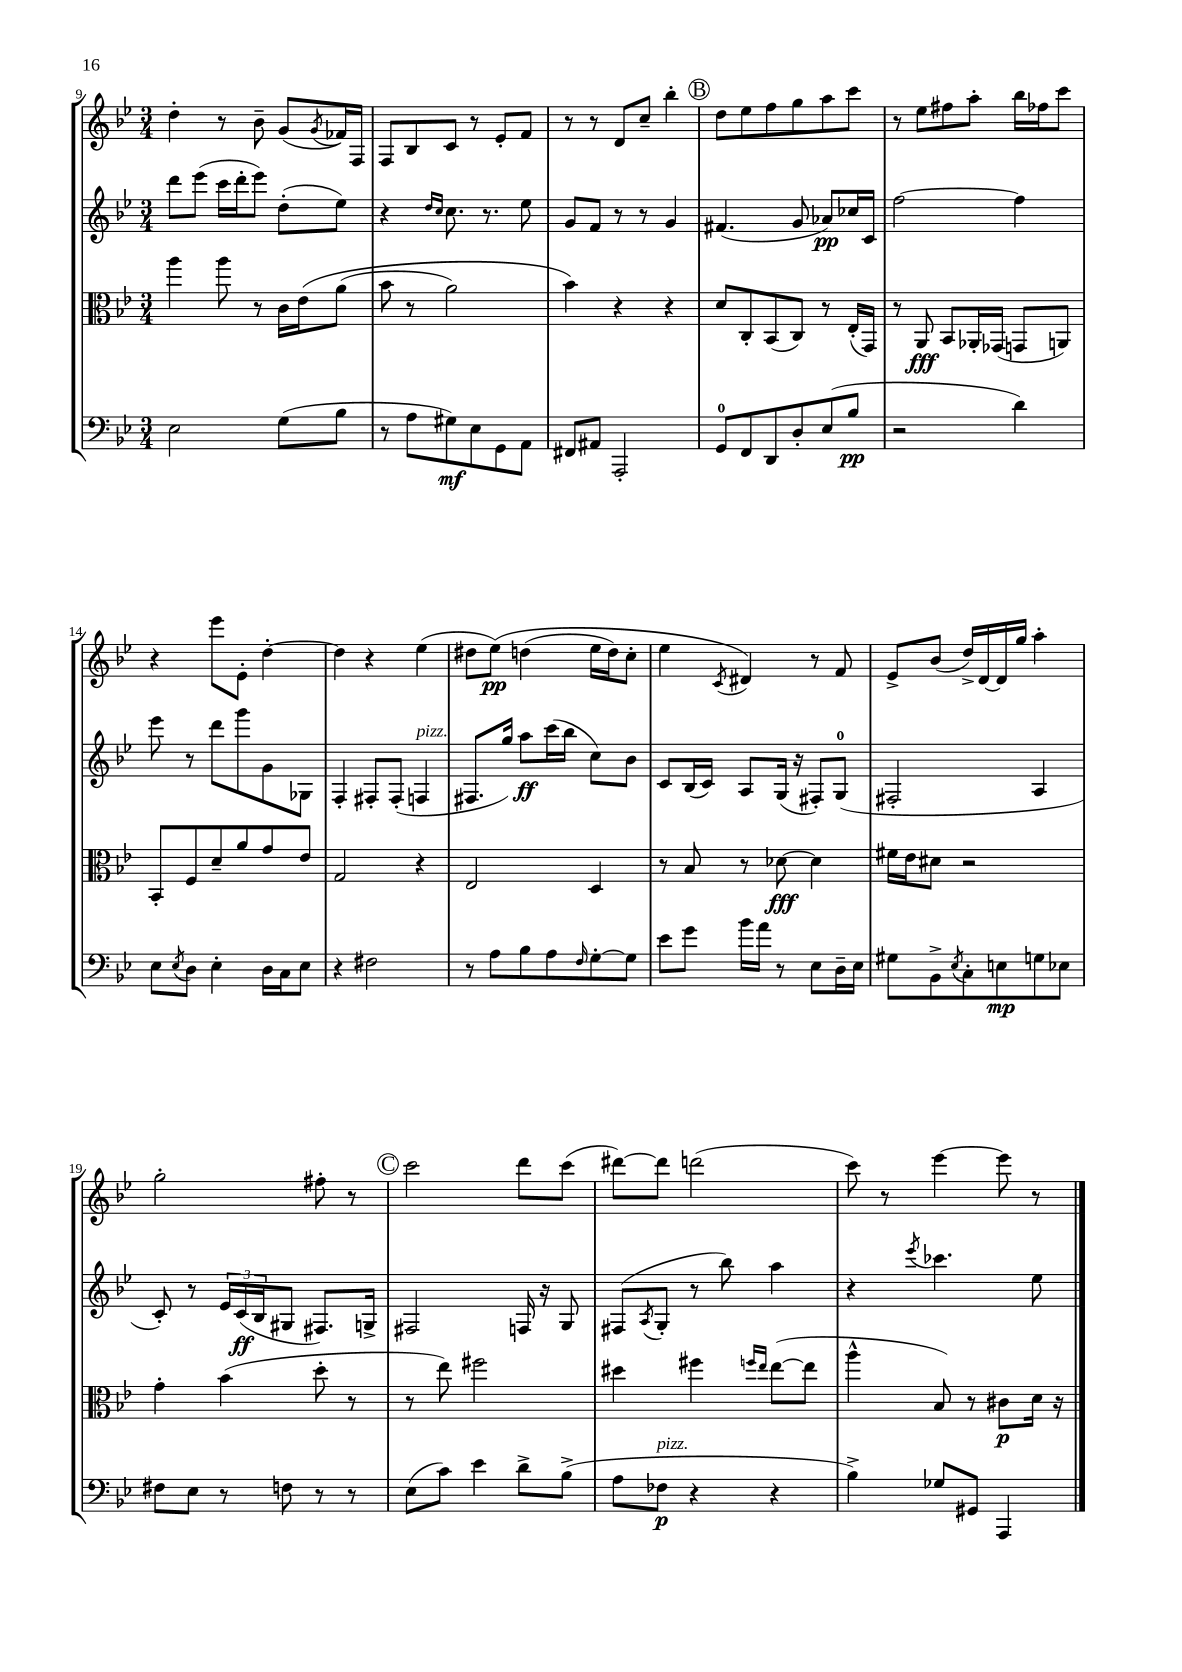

**kern	**kern	**kern	**kern
*staff4	*staff3	*staff2	*staff1
*clefF4	*clefC3	*clefG2	*clefG2
*k[b-e-]	*k[b-e-]	*k[b-e-]	*k[b-e-]
*M3/4	*M3/4	*M3/4	*M3/4
2E-	4aa	8ddd	4dd'
.	.	(8eee-	.
.	8aa	16ccc	8r
.	.	16ddd'	.
.	8r	8eee-)	8b-~
(8G	16c	(8dd'	(8g
.	&(16e-	.	.
.	.	.	8qg
8B-	(8a	8ee-)	16f-)
.	.	.	16F
=	=	=	=
8r	8b-	4r	8F
8A	8r	.	8B-
.	.	16qqdd	.
.	.	16qqcc	.
8G#)	2a)	8.cc	8c
8E-	.	.	8r
.	.	8.r	.
8GG	.	.	8e-'
8AA	.	8ee-	8f
=	=	=	=
8FF#	4b-&)	8g	8r
8AA#	.	8f	8r
2AAA'	4r	8r	8d
.	.	8r	8cc~
.	4r	4g	4bb-'
=	=	=	=
8GG	8d	(4.f#	8dd
8FF	8C'	.	8ee-
8DD	(8BB-	.	8ff
8D'	8C)	8g	8gg
(8E-	8r	8a-)	8aa
8B-	(16E-'	16cc-	8ccc
.	16GG)	16c	.
=	=	=	=
2r	8r	[2ff	8r
.	8AA	.	8ee-
.	8BB-	.	8ff#
.	16AA-'	.	8aa'
.	(16GG-	.	.
4d)	8GG	4ff]	16bb-
.	.	.	16ff-
.	8AA)	.	8ccc
=	=	=	=
8E-	8BB-'	8eee-	4r
8qE-	.	.	.
8D	8F	8r	.
4E-'	8d~	8ddd	8eee-
.	8a	8ggg	8e-'
16D	8g	8g	[4dd'
16C	.	.	.
8E-	8e-	8G-	.
=	=	=	=
4r	2G	4F'	4dd]
2F#	.	8F#'	4r
.	.	(8F#'	.
.	4r	4F	(4ee-
=	=	=	=
8r	2E-	8.F#	8dd#
8A	.	.	&(8ee-)
.	.	16gg)	.
8B-	.	8aa	(4dd
8A	.	(16ccc	.
.	.	16bb-	.
16qqF	.	.	.
[8G'	4D	8cc)	16ee-
.	.	.	16dd)
8G]	.	8b-	8cc'
=	=	=	=
8e-	8r	8c	4ee-
8g	8B-	(16B-	.
.	.	16c)	.
.	.	.	8qc
16b-	8r	8A	4d#&)
16a	.	.	.
8r	[8d-	(16G	.
.	.	16r	.
8E-	4d-]	8F#')	8r
16D~	.	(8G	8f
16E-	.	.	.
=	=	=	=
8G#	16f#	2F#'	8e-^
.	16e-	.	.
8BB-^	8d#	.	(8b-
8qE-	.	.	.
8C'	2r	.	16dd^)
.	.	.	[16d
8E	.	.	16d]
.	.	.	16gg
8G	.	4A	4aa'
8E-	.	.	.
=	=	=	=
8F#	4g'	8c')	2gg'
8E-	.	8r	.
8r	(4b-	24e-	.
.	.	(24c	.
.	.	24B-	.
8F	.	8G#	.
8r	8dd'	8.F#)	8ff#'
8r	8r	.	8r
.	.	16G^	.
=	=	=	=
(8E-	8r	2F#	2ccc
8c)	8ee-)	.	.
4e-	2ff#	.	.
8d^	.	16F	8ddd
.	.	16r	.
(8B-^	.	8G	(8ccc
=	=	=	=
8A	4dd#	(8F#	[8ddd#)
.	.	8qA	.
8F-	.	8G'	8ddd#]
4r	4ff#	8r	(2ddd
.	.	8bb-)	.
.	16qqff	.	.
.	16qqee-	.	.
4r	([8ee-	4aa	.
.	8ee-]	.	.
=	=	=	=
4B-^)	4aa^^	4r	8ccc)
.	.	.	8r
.	.	8qeee-	.
8G-	8B-)	4.ccc-	[4eee-
8GG#	8r	.	.
4AAA	8c#	.	8eee-]
.	16d	8ee-	8r
.	16r	.	.
==	==	==	==
*-	*-	*-	*-
